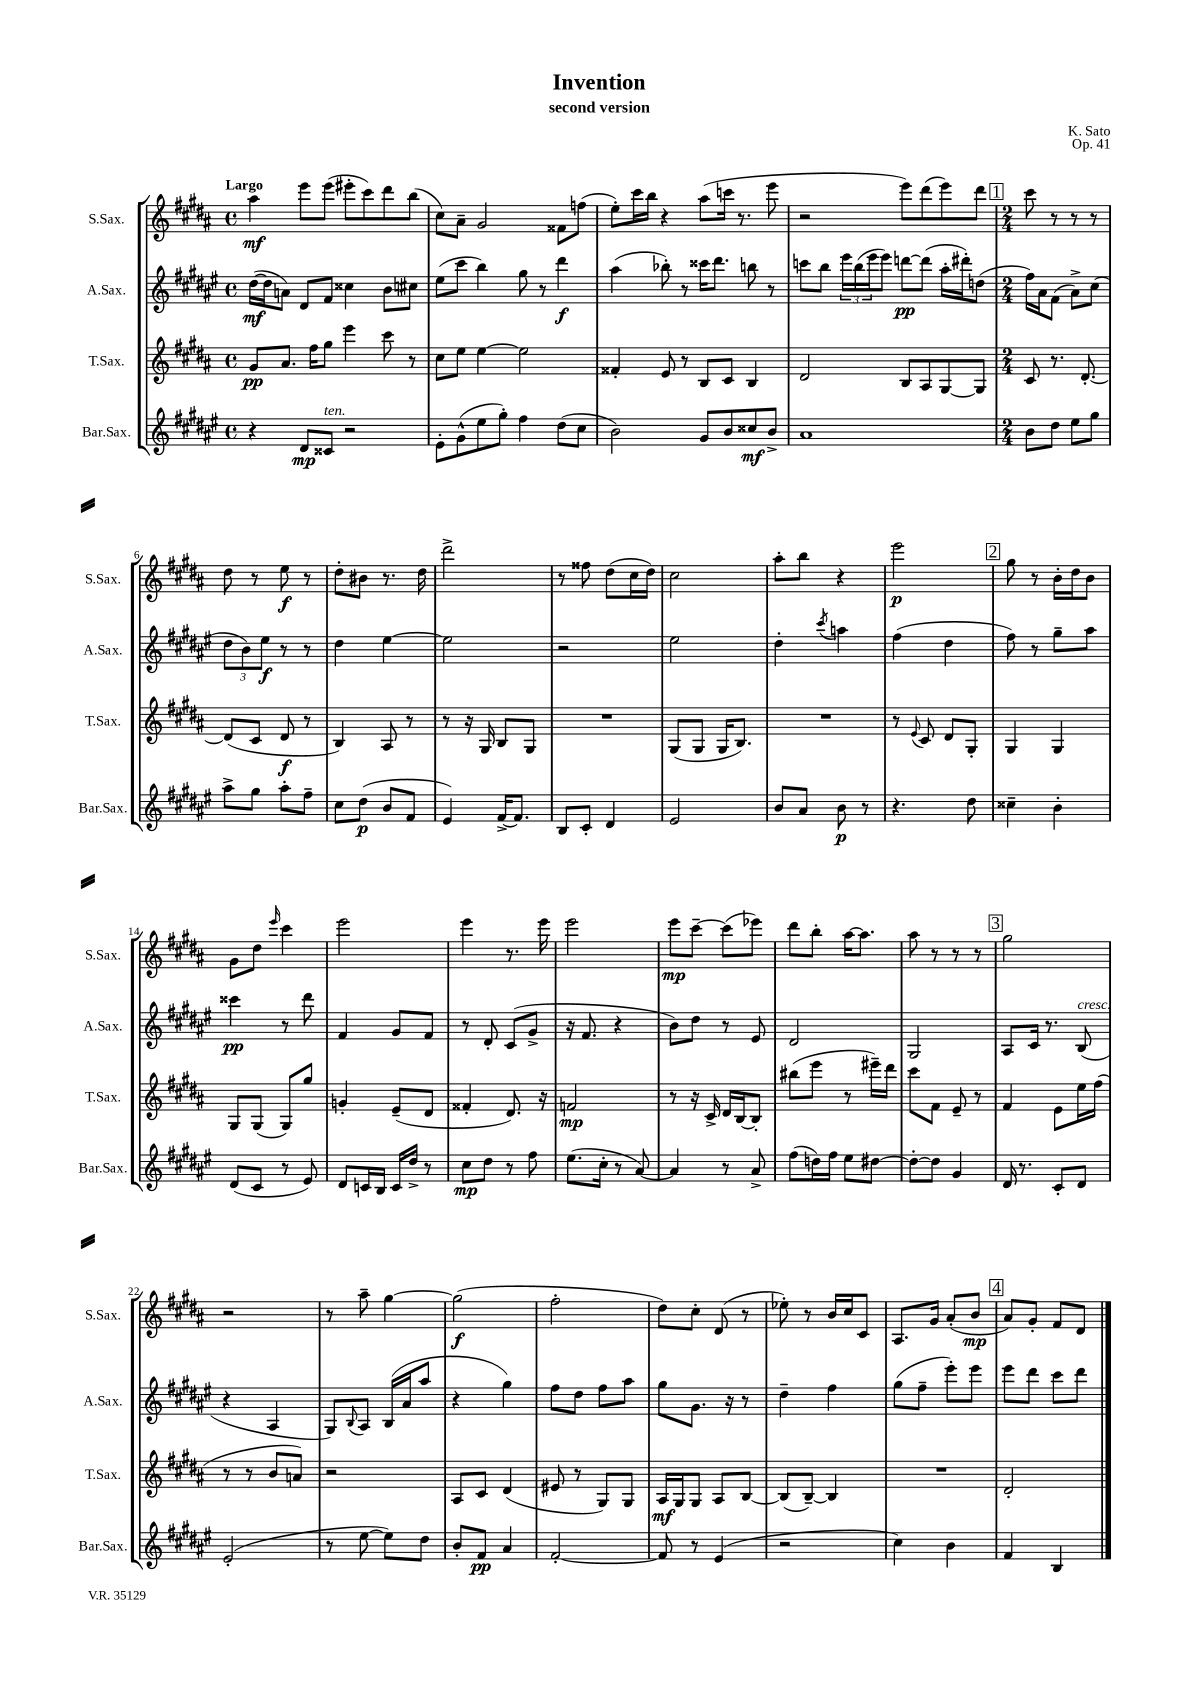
\header { title = "Invention" composer = "K. Sato" subtitle = "second version" opus = "Op. 41" }
<<
\new StaffGroup <<
\new Staff = "s0" \with { instrumentName = "S.Sax." shortInstrumentName = "S.Sax." } {
    \clef treble \key b \major \defaultTimeSignature \time 4/4 \tempo "Largo"
    ais''4\mf e'''8 e'''8( eis'''8-. cis'''8) dis'''8 b''8( |
    cis''8) ais'8-- gis'2 fisis'8 f''8( |
    e''8-.) cis'''16 b''16 r4 ais''8( c'''16 r8. e'''8 |
    r2 e'''8) dis'''8( e'''8) dis'''8 |
    \mark \markup { \box "1" } \numericTimeSignature \time 2/4 cis'''8 r8 r8 r8 |
    dis''8 r8 e''8\f r8 |
    dis''8-. bis'8 r8. dis''16 |
    dis'''2-> |
    r8 fisis''8 dis''8( cis''16 dis''16) |
    cis''2 |
    ais''8-. b''8 r4 |
    e'''2\p |
    \mark \markup { \box "2" } gis''8 r8 b'16-. dis''16 b'8 |
    gis'8 dis''8 \grace { e'''16 } cis'''4 |
    e'''2 |
    e'''4 r8. e'''16 |
    e'''2 |
    e'''8\mp cis'''8~-- cis'''8( ees'''8) |
    dis'''8 b''8-. ais''16~ ais''8. |
    ais''8 r8 r8 r8 |
    \mark \markup { \box "3" } gis''2 |
    r2 |
    r8 ais''8-- gis''4~ |
    gis''2\f( |
    fis''2-. |
    dis''8) cis''8-. dis'8( r8 |
    ees''8-.) r8 b'16 cis''16 cis'8 |
    ais8. gis'16 ais'8-.( b'8\mp |
    \mark \markup { \box "4" } ais'8) gis'8-. fis'8 dis'8 \bar "|." |
}
\new Staff = "s1" \with { instrumentName = "A.Sax." shortInstrumentName = "A.Sax." } {
    \clef treble \key fis \major \defaultTimeSignature \time 4/4
    dis''16~\mf( dis''16 a'8) dis'8 fis'8 cisis''4 b'8 cis''8 |
    eis''8( cis'''8 b''4) gis''8 r8 dis'''4\f |
    ais''4( bes''8-.) r8 cisis'''16 dis'''8. b''8 r8 |
    c'''8 b''8 \tuplet 3/2 { eis'''16 b''16( eis'''16 } eis'''8) d'''8~\pp d'''8( ais''16-. dis'''16-.) d''8( |
    \mark \markup { \box "1" } \numericTimeSignature \time 2/4 fis''16) ais'16 fis'8( ais'8->) cis''8( |
    \tuplet 3/2 { dis''8 b'8) eis''8\f } r8 r8 |
    dis''4 eis''4~ |
    eis''2 |
    r2 |
    eis''2 |
    dis''4-. \acciaccatura { cis'''8 } a''4 |
    fis''4( dis''4 |
    \mark \markup { \box "2" } fis''8) r8 gis''8-- ais''8 |
    cisis'''4\pp r8 dis'''8 |
    fis'4 gis'8 fis'8 |
    r8 dis'8-. cis'8( gis'8-> |
    r16 fis'8. r4 |
    b'8) dis''8 r8 eis'8 |
    dis'2 |
    gis2 |
    \mark \markup { \box "3" } ais8 cis'16 r8. b8^\markup { \italic "cresc." }( |
    r4 ais4 |
    gis8) \appoggiatura { b8 } ais8 b16( ais'16 ais''8 |
    r4 gis''4) |
    fis''8 dis''8 fis''8 ais''8 |
    gis''8 gis'8. r16 r8 |
    dis''4-- fis''4 |
    gis''8( fis''8-- eis'''8-.) eis'''8 |
    \mark \markup { \box "4" } eis'''8 dis'''8 cis'''8 dis'''8 \bar "|." |
}
\new Staff = "s2" \with { instrumentName = "T.Sax." shortInstrumentName = "T.Sax." } {
    \clef treble \key b \major \defaultTimeSignature \time 4/4
    gis'8\pp ais'8. fis''16 gis''8 e'''4 cis'''8 r8 |
    cis''8 e''8 e''4~ e''2 |
    fisis'4-. e'8 r8 b8 cis'8 b4 |
    dis'2 b8 ais8 gis8~ gis8 |
    \mark \markup { \box "1" } \numericTimeSignature \time 2/4 cis'8 r8. dis'8.~-. |
    dis'8( cis'8 dis'8\f r8 |
    b4) ais8 r8 |
    r8 r16 gis16 b8 gis8 |
    R2 |
    gis8( gis8 gis16 b8.) |
    R2 |
    r8 \appoggiatura { e'8 } cis'8 dis'8 gis8-. |
    \mark \markup { \box "2" } gis4 gis4 |
    gis8 gis8( gis8) gis''8 |
    g'4-. e'8--( dis'8 |
    fisis'4-. dis'8.) r16 |
    f'2\mp |
    r8 r16 cis'16-> dis'16 b16~ b8-. |
    bis''8( e'''8 r8 eis'''16--) dis'''16 |
    cis'''8 fis'8 e'8-- r8 |
    \mark \markup { \box "3" } fis'4 e'8 e''16 fis''16( |
    r8 r8 b'8 a'8) |
    r2 |
    ais8 cis'8 dis'4( |
    eis'8 r8 gis8) gis8 |
    ais16\mf gis16 gis8 ais8 b8~ |
    b8( b8~--) b4 |
    R2 |
    \mark \markup { \box "4" } dis'2-. \bar "|." |
}
\new Staff = "s3" \with { instrumentName = "Bar.Sax." shortInstrumentName = "Bar.Sax." } {
    \clef treble \key fis \major \defaultTimeSignature \time 4/4
    r4 dis'8\mp cisis'8^\markup { \italic "ten." } r2 |
    eis'8-. gis'8-^( eis''8 gis''8-.) fis''4 dis''8( cis''8 |
    b'2) gis'8 b'8 cisis''8\mf b'8-> |
    ais'1 |
    \mark \markup { \box "1" } \numericTimeSignature \time 2/4 b'8 dis''8 eis''8 gis''8 |
    ais''8-> gis''8 ais''8-. fis''8-- |
    cis''8 dis''8\p( b'8 fis'8 |
    eis'4) fis'16~-> fis'8. |
    b8 cis'8-. dis'4 |
    eis'2 |
    b'8 ais'8 b'8\p r8 |
    r4. dis''8 |
    \mark \markup { \box "2" } cisis''4-- b'4-. |
    dis'8( cis'8 r8 eis'8) |
    dis'8 c'16 b16 c'16 dis''16-> r8 |
    cis''8\mp dis''8 r8 fis''8 |
    eis''8.( cis''16-. r8 ais'8~) |
    ais'4 r8 ais'8-> |
    fis''8( d''16) fis''16 eis''8 dis''8~ |
    dis''8~-. dis''8 gis'4 |
    \mark \markup { \box "3" } dis'16 r8. cis'8-. dis'8 |
    eis'2-.( |
    r8 eis''8~ eis''8) dis''8 |
    b'8-. fis'8\pp ais'4 |
    fis'2~-. |
    fis'8 r8 eis'4( |
    r2 |
    cis''4) b'4 |
    \mark \markup { \box "4" } fis'4 b4 \bar "|." |
}
>>
>>
